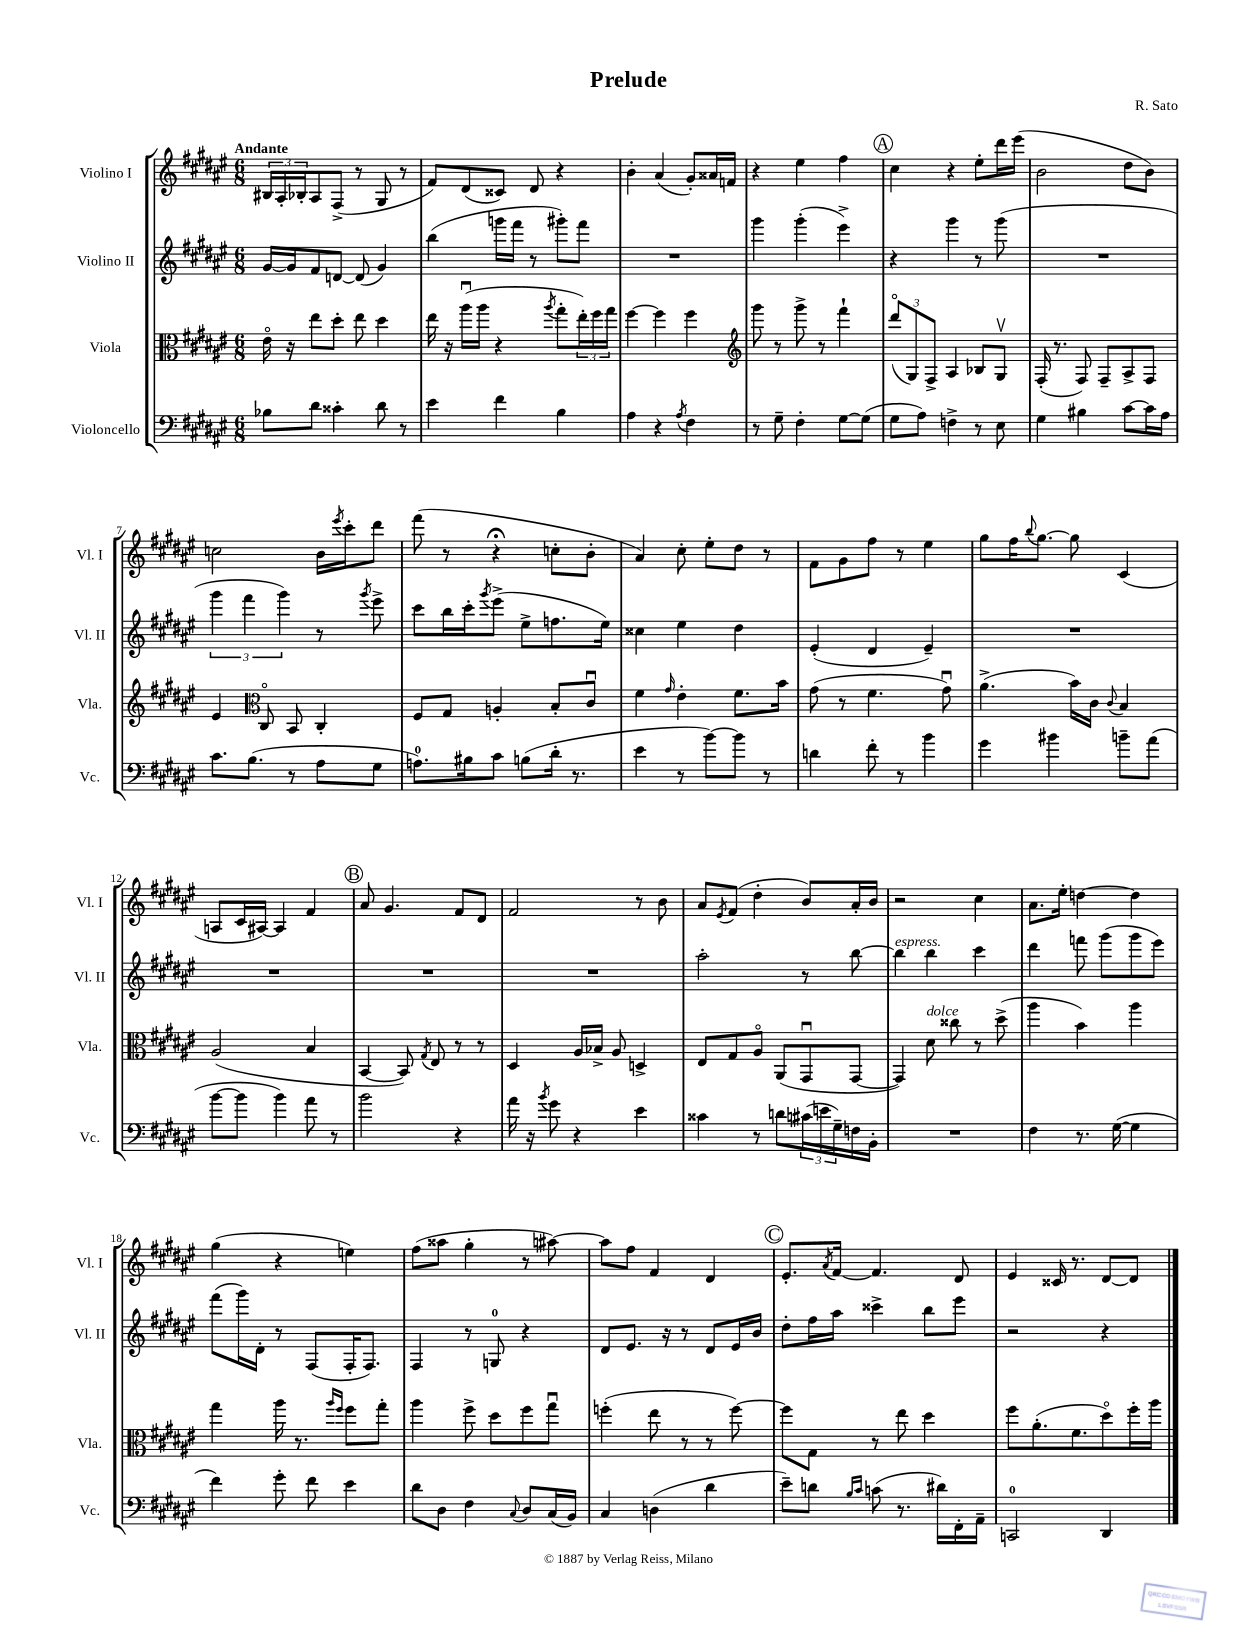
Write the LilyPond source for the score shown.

\header { title = "Prelude" composer = "R. Sato" }
<<
\new StaffGroup <<
\new Staff = "s0" \with { instrumentName = "Violino I" shortInstrumentName = "Vl. I" } {
    \clef treble \key fis \major \numericTimeSignature \time 6/8 \tempo "Andante"
    \tuplet 3/2 { bis16 ais16-. bes16-. } ais8 fis8->( r8 gis8 r8 |
    fis'8) dis'8( cisis'8) dis'8 r4 |
    b'4-. ais'4( gis'8-.) aisis'16 f'16 |
    r4 eis''4 fis''4 |
    \mark \markup { \circle "A" } cis''4 r4 eis''8-. dis'''16 eis'''16( |
    b'2 dis''8 b'8) |
    c''2 b'16 \acciaccatura { eis'''8 } cis'''16-. dis'''8 |
    fis'''8( r8 r4\fermata c''8-. b'8-. |
    ais'4) cis''8-. eis''8-. dis''8 r8 |
    fis'8 gis'8 fis''8 r8 eis''4 |
    gis''8 fis''16 \appoggiatura { b''8 } gis''8.~ gis''8 cis'4( |
    a8 cis'16 ais16~) ais4 fis'4 |
    \mark \markup { \circle "B" } ais'8 gis'4. fis'8 dis'8 |
    fis'2 r8 b'8 |
    ais'8 \acciaccatura { eis'8 } fis'8( dis''4-. b'8) ais'16-. b'16 |
    r2 cis''4 |
    ais'8. eis''16-. d''4~ d''4 |
    gis''4( r4 e''4) |
    fis''8( aisis''8 gis''4-. r8 ais''8~) |
    ais''8 fis''8 fis'4 dis'4 |
    \mark \markup { \circle "C" } eis'8.-. \acciaccatura { ais'8 } fis'16~ fis'4. dis'8 |
    eis'4 cisis'16 r8. dis'8~ dis'8 \bar "|." |
}
\new Staff = "s1" \with { instrumentName = "Violino II" shortInstrumentName = "Vl. II" } {
    \clef treble \key fis \major \numericTimeSignature \time 6/8
    gis'16~ gis'16 fis'8 d'8~ d'8( gis'4) |
    b''4( g'''16 fis'''16 r8 gis'''8-.) fis'''8 |
    R2. |
    gis'''4 gis'''4-.( eis'''4->) |
    \mark \markup { \circle "A" } r4 gis'''4 r8 gis'''8( |
    R2. |
    \tuplet 3/2 { gis'''4 fis'''4 gis'''4) } r8 \acciaccatura { gis'''8 } eis'''8-> |
    cis'''8 b''16 cis'''16-. \acciaccatura { gis'''8 } eis'''8->( eis''8-> f''8. eis''16) |
    cisis''4 eis''4 dis''4 |
    eis'4-.( dis'4 eis'4--) |
    R2. |
    R2. |
    \mark \markup { \circle "B" } R2. |
    R2. |
    ais''2-. r8 b''8~ |
    b''4^\markup { \italic "espress." } b''4 cis'''4 |
    dis'''4 f'''8 gis'''8( gis'''8 eis'''8) |
    fis'''8( gis'''16) dis'16-. r8 fis8( fis16-. fis8.) |
    fis4 r8 g8-0 r4 |
    dis'8 eis'8. r16 r8 dis'8 eis'16 b'16 |
    \mark \markup { \circle "C" } dis''8-. fis''16 ais''16 cisis'''4-> b''8 eis'''8 |
    r2 r4 \bar "|." |
}
\new Staff = "s2" \with { instrumentName = "Viola" shortInstrumentName = "Vla." } {
    \clef alto \key fis \major \numericTimeSignature \time 6/8
    eis'16\flageolet r16 eis''8 dis''8-. eis''8 dis''4 |
    eis''16 r16 ais''16\downbow( ais''16 r4 \acciaccatura { ais''8 } gis''8-. \tuplet 3/2 { eis''16-.) fis''16 gis''16 } |
    fis''4~ fis''4 fis''4 |
    \clef treble gis'''8 r8 gis'''8-> r8 fis'''4-! |
    \mark \markup { \circle "A" } \tuplet 3/2 { dis'''8\flageolet( gis8) fis8-> } ais4 bes8 gis8\upbow |
    fis16-.( r8. fis8) fis8-- ais8-> fis8 |
    eis'4 \clef alto cis8\flageolet b,8 cis4-. |
    fis8 gis8 a4-. b8-. cis'8\downbow |
    fis'4 \grace { gis'16 } eis'4-. fis'8. b'16 |
    gis'8( r8 fis'4. gis'8\downbow) |
    ais'4.->( b'16) cis'16 \appoggiatura { cis'8 } b4 |
    ais2( b4 |
    \mark \markup { \circle "B" } b,4~ b,8) \acciaccatura { gis8 } eis8 r8 r8 |
    dis4 ais16 bes16-> ais8 d4-> |
    eis8 gis8 ais8\flageolet ais,8( gis,8\downbow gis,8~ |
    gis,4) dis'8^\markup { \italic "dolce" } cisis''8 r8 dis''8->( |
    ais''4 b'4) ais''4 |
    gis''4 ais''16 r8. \grace { ais''16 fis''16 } fis''8 gis''8-. |
    ais''4 fis''8-> dis''8 fis''8 gis''8\downbow |
    f''4-.( eis''8 r8 r8 f''8~) |
    \mark \markup { \circle "C" } f''8 gis8 r8 eis''8 dis''4 |
    fis''8 ais'8.-.( fis'8. dis''8\flageolet) fis''16-. ais''16 \bar "|." |
}
\new Staff = "s3" \with { instrumentName = "Violoncello" shortInstrumentName = "Vc." } {
    \clef bass \key fis \major \numericTimeSignature \time 6/8
    bes8 dis'8 cisis'4-. dis'8 r8 |
    eis'4 fis'4 b4 |
    ais4 r4 \acciaccatura { ais8 } fis4 |
    r8 gis8-- fis4-. gis8~ gis8( |
    \mark \markup { \circle "A" } gis8 ais8) f4-> r8 eis8 |
    gis4 bis4 cis'8~ cis'16 ais16 |
    cis'8. b8.( r8 ais8 gis8 |
    a8.-0) bis16 cis'8 b8( dis'16-. r8. |
    eis'4 r8 b'8~) b'8 r8 |
    d'4 fis'8-. r8 b'4 |
    gis'4 bis'4 b'8-- ais'8( |
    b'8~ b'8 b'4) ais'8 r8 |
    \mark \markup { \circle "B" } b'2 r4 |
    ais'16 r16 \acciaccatura { b'8 } gis'8 r4 eis'4 |
    cisis'4 r8 d'8 \tuplet 3/2 { cis'16( e'16 gis16--) } f16 b,16-. |
    R2. |
    fis4 r8. gis16~( gis4 |
    fis'4) gis'8-. fis'8 eis'4 |
    dis'8 dis8 fis4 \appoggiatura { cis8 } dis8 cis16( b,16) |
    cis4 d4( dis'4 |
    \mark \markup { \circle "C" } eis'8--) d'8 \grace { b16 cis'16 } c'8( r8. dis'16) fis,16-. ais,16-- |
    c,2-0 dis,4 \bar "|." |
}
>>
>>
